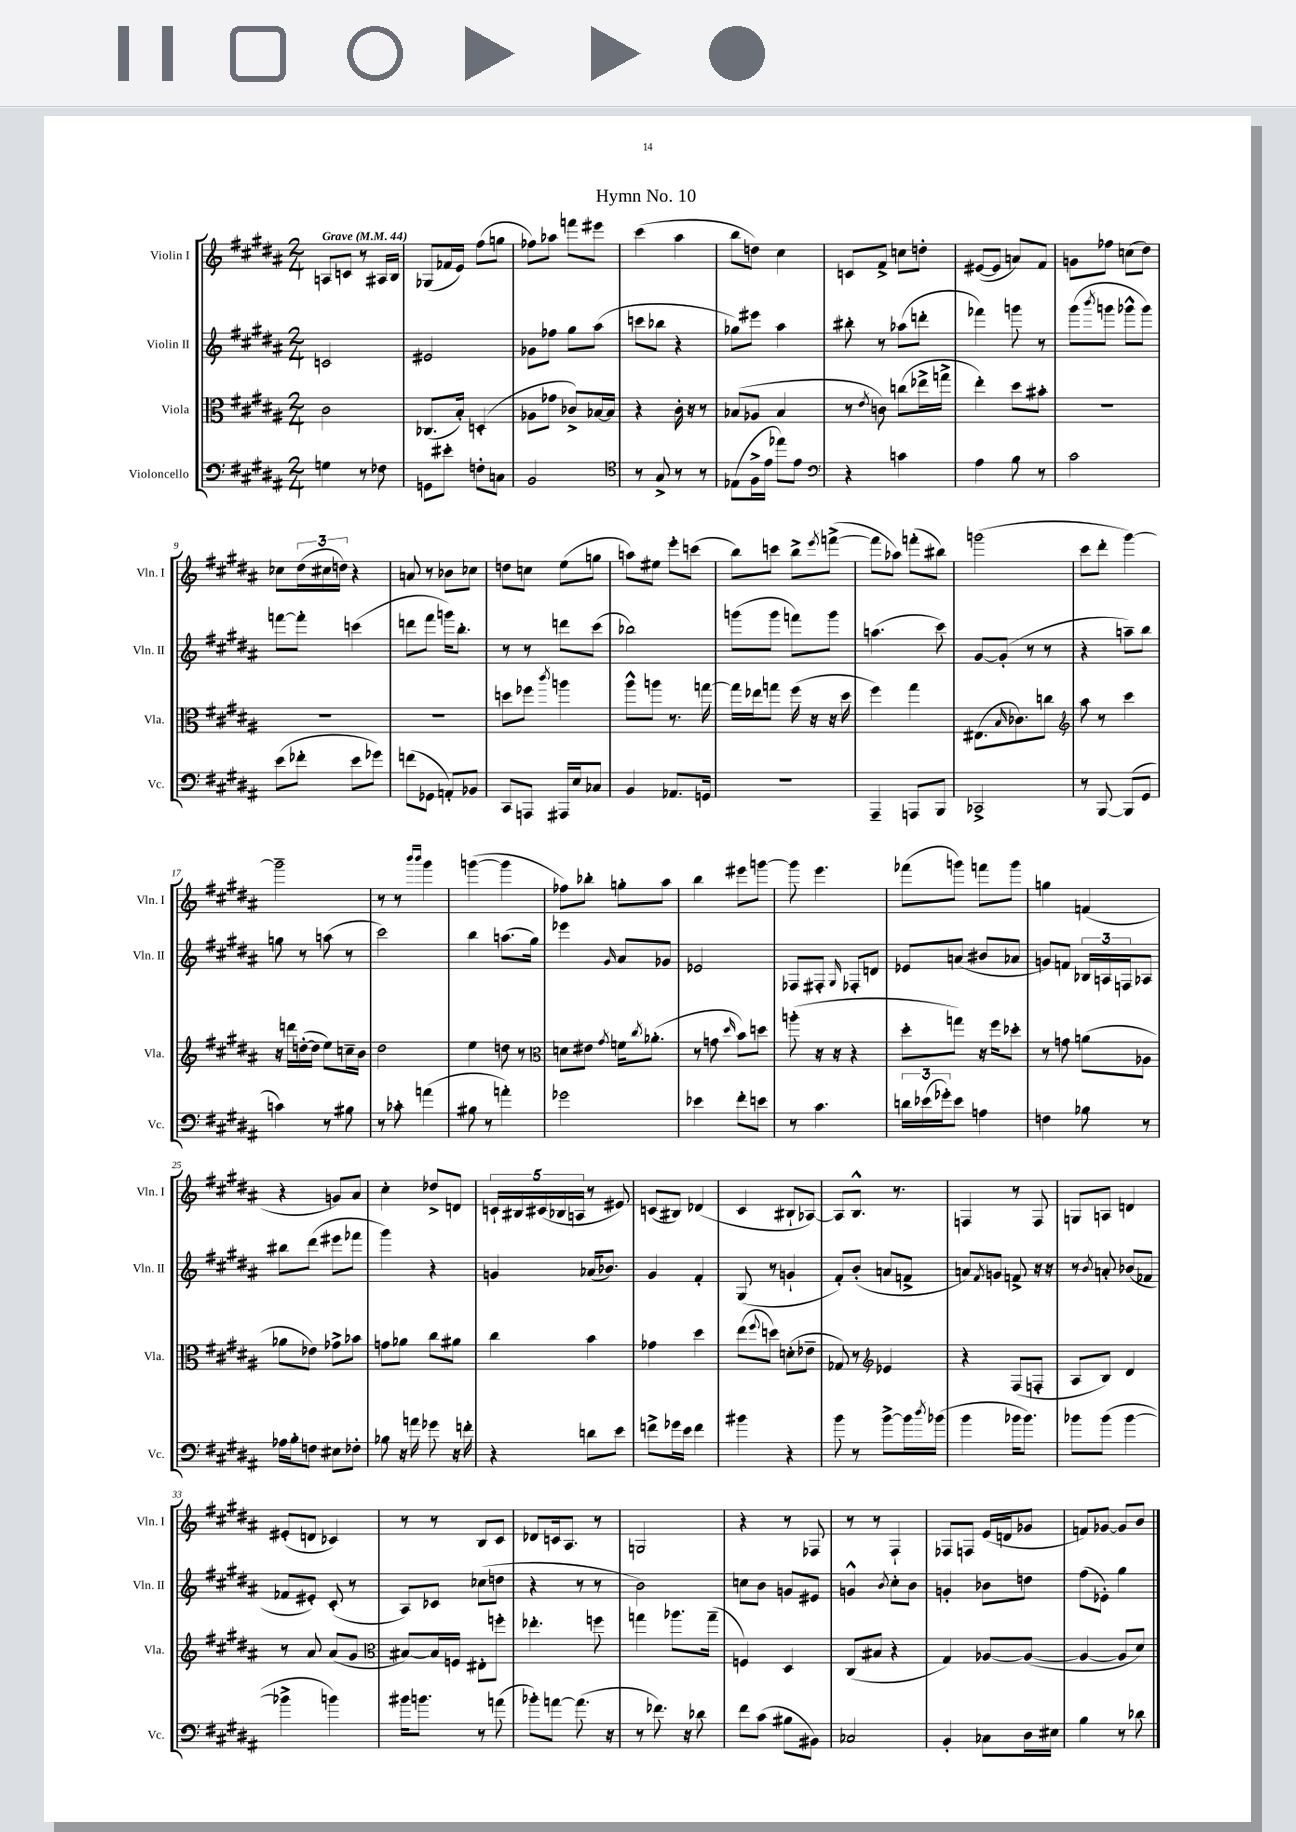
\header { title = "Hymn No. 10" }
<<
\new StaffGroup <<
\new Staff = "s0" \with { instrumentName = "Violin I" shortInstrumentName = "Vln. I" } {
    \clef treble \key b \major \numericTimeSignature \time 2/4 \tempo "Grave" 4 = 44
    a8 c'8 r8 ais16 b16 |
    ges8( fes'16 e'16) fis''8( g''8 |
    fes''8) aes''8 f'''8 eis'''8 |
    cis'''4( ais''4 |
    b''8 d''8) cis''4 |
    c'8 fis'8-> c''8 d''8-. |
    eis'8~( eis'8 a'8) fis'8 |
    g'8 fes''8 c''8( dis''8) |
    ces''8 \tuplet 3/2 { dis''16( cis''16 d''16) } r4 |
    a'8 r8 bes'8 ces''8 |
    d''8 c''8 e''8( g''8 |
    a''8) eis''8 e'''8-. c'''8( |
    b''8) c'''8 b''8-> \acciaccatura { e'''8 } f'''8~->( |
    f'''8 aes''8) f'''8-.( bis''8) |
    g'''2( |
    cis'''8 dis'''8-. gis'''4~) |
    gis'''2-- |
    r8 r8 \grace { b'''16 b'''16 } gis'''4 |
    g'''4~( g'''4 |
    fes''8) bes''8-. g''8-. ais''8 |
    b''4 eis'''8 g'''8~ |
    g'''8 e'''4. |
    fes'''8( g'''8) f'''8 g'''8 |
    g''4 f'4( |
    r4 g'8) ais'8 |
    cis''4-. des''8-> d'8 |
    \tuplet 5/4 { c'16-! bis16 cis'16( bes16 a16 } r8 eis'8) |
    c'8( bis8) des'4( |
    cis'4 bis8-! aes8~) |
    aes8 b8.-^ r8. |
    f4 r8 f8 |
    g8 a8 d'4 |
    eis'8-.( d'8 ces'4) |
    r8 r8 b8 cis'8 |
    des'8 c'16 ais8. r8 |
    g2 |
    r4 r8 fes8 |
    r8 r8 fis4-! |
    fes8 f8 e'16( d'16 ges'8 |
    f'8) ges'8~ ges'8 b'8 \bar "|." |
}
\new Staff = "s1" \with { instrumentName = "Violin II" shortInstrumentName = "Vln. II" } {
    \clef treble \key b \major \numericTimeSignature \time 2/4
    c'2 |
    eis'2 |
    ges'8 fes''8 gis''8 ais''8( |
    c'''8 bes''8 r4 |
    ges''8) eis'''8 ais''4 |
    bis''8-. r8 aes''8( d'''8-. |
    fes'''4) g'''8 r8 |
    gis'''8( \acciaccatura { b'''8 } g'''8 ges'''8-^ ges'''8) |
    f'''8~ f'''8-. c'''4( |
    d'''8 fis'''8 g'''16) b''8.-. |
    r8 r8 d'''8 cis'''8( |
    bes''2) |
    g'''8( g'''8 f'''8) g'''8 |
    a''4.( cis'''8) |
    gis'8~ gis'8-.( r8 r8 |
    r4 a''8--) b''8 |
    g''8 r8 a''8( r8 |
    cis'''2) |
    b''4 a''8.( gis''16) |
    ees'''4 \grace { gis'16 } ais'8 ges'8 |
    ees'2 |
    fes8 fis8-. \grace { gis16 } fes8-. d'8 |
    ees'8 a'8( bis'8 aes'8 |
    g'8) f'8 \tuplet 3/2 { bes16 a16 f16 } aes8 |
    bis''8 dis'''8( eis'''8 fes'''8 |
    gis'''4) r4 |
    g'4 aes'16( bes'8.) |
    gis'4 fis'4-. |
    gis8( r8 g'4-! |
    fis'8-.) b'8-.( a'8 f'8-> |
    a'8) \acciaccatura { fis'8 } g'8 f'8-> r16 r16 |
    r8 \acciaccatura { b'8 } a'8-. bes'8( fes'8 |
    fes'8 eis'8-.) cis'8-.( r8 |
    ais8) ces'8 ces''8( d''8 |
    r4 r8 r8 |
    b'2) |
    c''8 b'8 g'8 eis'8 |
    g'4-^ \acciaccatura { b'8 } cis''8-. b'8 |
    g'4-. bes'8 d''8 |
    fis''8( ees'8-.) gis''4 \bar "|." |
}
\new Staff = "s2" \with { instrumentName = "Viola" shortInstrumentName = "Vla." } {
    \clef alto \key b \major \numericTimeSignature \time 2/4
    cis'2 |
    ces8.( b16-.) d4-.( |
    aes8 ges'8 ces'8->) bes16~ bes16 |
    r4 cis'16-. r16 r8 |
    bes8( aes8 bes4 |
    r8 \acciaccatura { e'8 } c'8) c''8( ees''16-> g''16-> |
    e''4-.) dis''8 bis'8-. |
    R2 |
    R2 |
    R2 |
    d''8 fes''8 \acciaccatura { cis'''8 } a''4 |
    ais''8-^ a''8 r8. g''16~ |
    g''16 ees''16 g''8 fis''16( r16 r16 dis''16 |
    fis''4) gis''4 |
    eis8.( \grace { b16 } ces'8.) c''8 |
    \clef treble ais''8 r8 cis'''4 |
    r16 d'''16 d''16~-.( d''16 e''8) c''16-- b'16 |
    dis''2 |
    e''4 d''8 r8 |
    \clef alto d'8 eis'8 \acciaccatura { gis'8 } f'16 \acciaccatura { cis''8 } aes'8.-.( |
    r8 g'8 \grace { dis''16 } b'8) d''8 |
    a''8-.( r16 r16 r4 |
    dis''8-. g''8) r16 fis''16 des''8-. |
    r8 g'8 a'8( aes8 |
    aes'8 ees'8) ges'8-> bes'8 |
    g'8 aes'8 cis''8 ais'8 |
    cis''4 b'4 |
    ges'4 dis''4 |
    e''8( \appoggiatura { fis''8 } d''8) d'8-.( ees'8-- |
    ges8) r8 \clef treble ees'4 |
    r4 fis8( f8-. |
    ais8 b8) dis'4 |
    r8 ais'8 ais'8( gis'8 |
    \clef alto bis8~) bis16 f16 eis8-. f''8-. |
    ees''4.-. f''8 |
    g''4 aes''8. g''16--( |
    f4) dis4 |
    cis8( bis8 r4 |
    gis4) aes8~ aes8~( |
    aes4~ aes8 dis'8) \bar "|." |
}
\new Staff = "s3" \with { instrumentName = "Violoncello" shortInstrumentName = "Vc." } {
    \clef bass \key b \major \numericTimeSignature \time 2/4
    g4 r8 fes8 |
    g,8 eis'8-. f8-. c8 |
    b,2 |
    \clef tenor r8 gis8-> r8 r8 |
    ees8( fis16-> e'16 ees''8) e'8 |
    \clef bass r4 c'4 |
    ais4 b8 r8 |
    cis'2 |
    e'8( fes'8-. e'8 ges'8) |
    f'8( ges,8 a,8-.) bes,8 |
    cis,8 a,,8 ais,,16 e16 ces8 |
    b,4 aes,8. g,16 |
    R2 |
    ais,,4-- a,,8 b,,8 |
    ces,2-> |
    r8 b,,8~ b,,8( gis,8 |
    c'4) r8 bis8 |
    r8 ces'8-. a'4( |
    bis8 r8 a'4-.) |
    ges'2 |
    ees'4 fis'8-. e'8 |
    r8 cis'4. |
    \tuplet 3/2 { d'16 ees'16( ges'16-.) } ees'8 a4 |
    f4 bes8 r8 |
    aes16 b16-. f8 eis8 fes8-. |
    bes8 r16 a'16 ges'8 r16 f'16-. |
    r4 d'8 e'8 |
    f'8-> ges'16 e'16 f'4 |
    bis'4 r4 |
    b'8 r8 b'8~-> b'16 \acciaccatura { dis''8 } bes'16( |
    b'4 bes'16 bes'8.) |
    bes'8 bes'8( bes'4~ |
    bes'4-> b'4) |
    bis'16 b'8. r8 a'8( |
    bes'8-.) a'8~ a'8.( r16 |
    r8 fes'8.) r16 des'8 |
    fis'8 cis'8( bis8 bis,8) |
    ces2 |
    b,4-. ces8 dis16 eis16 |
    b4 r8 des'8 \bar "|." |
}
>>
>>
